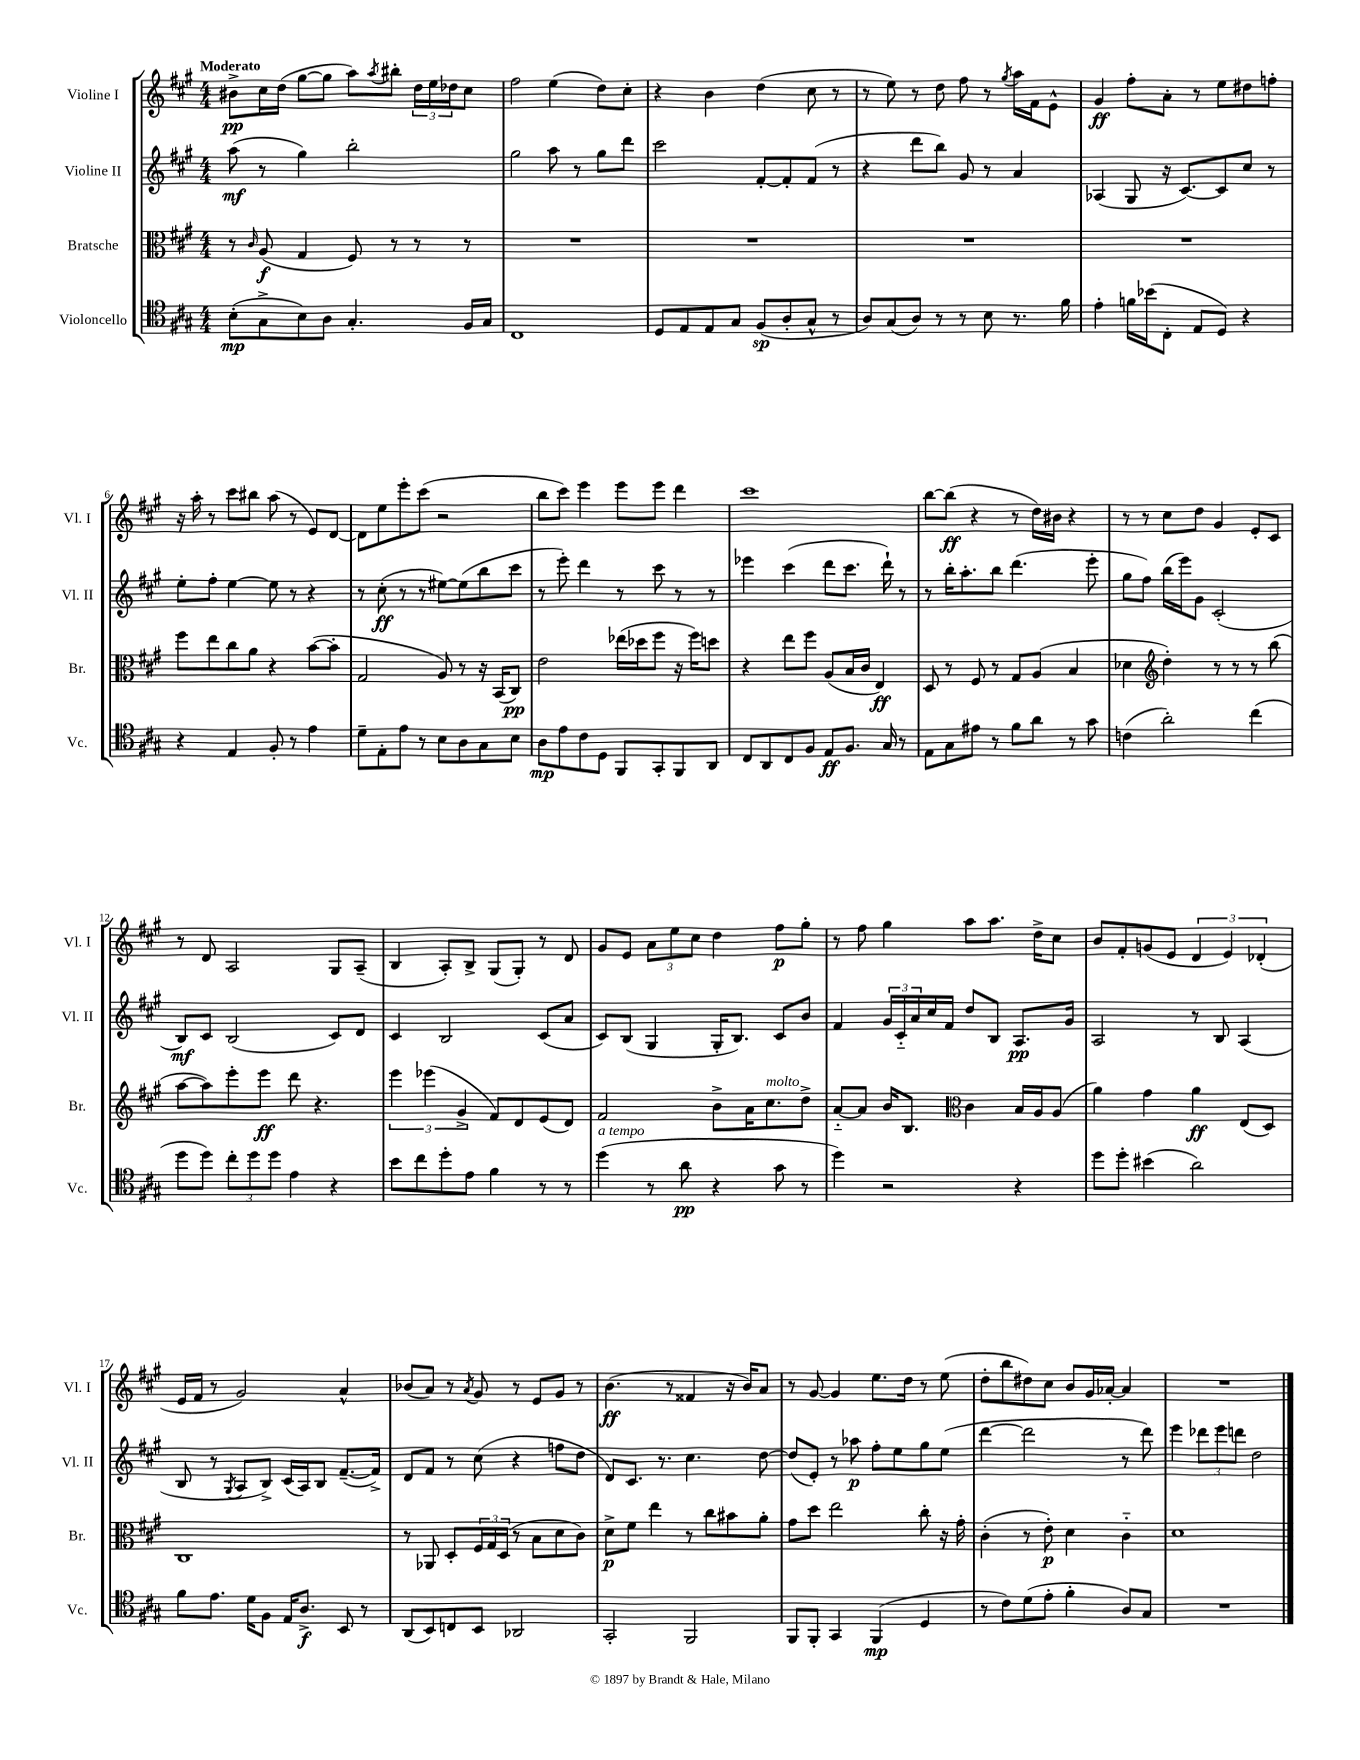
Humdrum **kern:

**kern	**dynam	**kern	**dynam	**kern	**dynam	**kern	**dynam
*part4	*part4	*part3	*part3	*part2	*part2	*part1	*part1
*staff4	*staff4	*staff3	*staff3	*staff2	*staff2	*staff1	*staff1
*I"Violoncello	*	*I"Bratsche	*	*I"Violine II	*	*I"Violine I	*
*I'Vc.	*	*I'Br.	*	*I'Vl. II	*	*I'Vl. I	*
*clefC4	*	*clefC3	*	*clefG2	*	*clefG2	*
*k[f#c#g#]	*	*k[f#c#g#]	*	*k[f#c#g#]	*	*k[f#c#g#]	*
*M4/4	*	*M4/4	*	*M4/4	*	*M4/4	*
=1	=1	=1	=1	=1	=1	=1	=1
!	!	!	!	!	!	!LO:TX:a:B:t=Moderato	!
(8B'\L	mp	8r	.	(8aa\	mf	8b#X^\L	pp
.	.	16qqc#/	.	.	.	.	.
8G#^\	.	(8A/	f	8r	.	16cc#\L	.
.	.	.	.	.	.	(16dd\JJ	.
8B\)	.	4G#/	.	4gg#\)	.	[8gg#\L	.
8A\J	.	.	.	.	.	8gg#\J]	.
4.G#'/	.	8F#/)	.	2bb'\	.	8aa\L)	.
.	.	.	.	.	.	8qaa/	.
.	.	8r	.	.	.	8bb#X'\J	.
.	.	8r	.	.	.	24dd\LL	.
.	.	.	.	.	.	24ee\	.
.	.	.	.	.	.	24dd-X\J	.
16F#/LL	.	8r	.	.	.	8cc#\J	.
16G#/JJ	.	.	.	.	.	.	.
=2	=2	=2	=2	=2	=2	=2	=2
1C#	.	1r	.	2gg#\	.	2ff#\	.
.	.	.	.	8aa\	.	(4ee\	.
.	.	.	.	8r	.	.	.
.	.	.	.	8gg#\L	.	8dd\L)	.
.	.	.	.	8ddd\J	.	8cc#'\J	.
=3	=3	=3	=3	=3	=3	=3	=3
8D/L	.	1r	.	2ccc#\	.	4r	.
8E/	.	.	.	.	.	.	.
8E/	.	.	.	.	.	4b\	.
8G#/J	.	.	.	.	.	.	.
(8F#/L	sp	.	.	[8f#'/L	.	(4dd\	.
8A'/	.	.	.	8f#'/]	.	.	.
8G#^^/J	.	.	.	(8f#/J	.	8cc#\	.
8r	.	.	.	8r	.	8r	.
=4	=4	=4	=4	=4	=4	=4	=4
8A/L)	.	1r	.	4r	.	8r	.
(8G#/	.	.	.	.	.	8ee\)	.
8A/J)	.	.	.	8ddd\L	.	8r	.
8r	.	.	.	8bb\J)	.	8dd\	.
8r	.	.	.	8g#/	.	8ff#\	.
8B\	.	.	.	8r	.	8r	.
.	.	.	.	.	.	8qgg#/	.
8.r	.	.	.	4a/	.	16aa\LL	.
.	.	.	.	.	.	16f#\J	.
.	.	.	.	.	.	8e^^\J	.
16f#\	.	.	.	.	.	.	.
=5	=5	=5	=5	=5	=5	=5	=5
4e'\	.	1r	.	(4A-X/	.	4g#/	ff
16fn\LL	.	.	.	8G#/	.	8ff#'\L	.
(16b-X\J	.	.	.	.	.	.	.
8C#'\J	.	.	.	16r	.	8a'\J	.
.	.	.	.	[8.c#/L)	.	.	.
8E/L	.	.	.	.	.	8r	.
8D/J)	.	.	.	8c#/]	.	8ee\L	.
4r	.	.	.	8cc#/J	.	8dd#X\	.
.	.	.	.	8r	.	8ffn'\J	.
!!LO:LB:g=z
=6	=6	=6	=6	=6	=6	=6	=6
4r	.	8ff#\L	.	8ee'\L	.	16r	.
.	.	.	.	.	.	16aa'\	.
.	.	8ee\	.	8ff#'\J	.	8r	.
4E/	.	8cc#\	.	[4ee\	.	8ccc#\L	.
.	.	8a\J	.	.	.	8bb#X\J	.
8F#'/	.	4r	.	8ee\]	.	(8aa\	.
8r	.	.	.	8r	.	8r	.
4e\	.	([8b\L	.	4r	.	8e/L)	.
.	.	8b'\J]	.	.	.	[8d/J	.
=7	=7	=7	=7	=7	=7	=7	=7
8d~\L	.	2G#/	.	8r	.	8d\L]	.
8E'\	.	.	.	(8cc#'\	ff	8ee\	.
8e\J	.	.	.	8r	.	8eee'\	.
8r	.	.	.	8r	.	(8ccc#\J	.
8B\L	.	8A/)	.	[8ee#X\L)	.	2r	.
8A\	.	8r	.	(8ee#\]	.	.	.
8G#\	.	16r	.	8bb\	.	.	.
.	.	(16BB/KL	.	.	.	.	.
8B\J	.	8C#/J)	pp	8ccc#\J	.	.	.
=8	=8	=8	=8	=8	=8	=8	=8
8A\L	mp	2e\	.	8r	.	8bb\L	.
8e\	.	.	.	8eee'\)	.	8ccc#\J)	.
8c#\	.	.	.	4ddd\	.	4eee\	.
8D\J	.	.	.	.	.	.	.
8FF#/L	.	(16ee-X\LL	.	8r	.	8eee\L	.
.	.	16dd-X\J	.	.	.	.	.
8GG#'/	.	8ff#\J	.	8ccc#\	.	8eee\J	.
8FF#/	.	16r	.	8r	.	4ddd\	.
.	.	16ff#\KL)	.	.	.	.	.
8AA/J	.	8ddn\J	.	8r	.	.	.
=9	=9	=9	=9	=9	=9	=9	=9
8C#/L	.	4r	.	4eee-X\	.	1ccc#	.
8AA/	.	.	.	.	.	.	.
8C#/	.	8ee\L	.	(4ccc#\	.	.	.
8F#/J	.	8ff#\J	.	.	.	.	.
8E/L	ff	(8A/L	.	8ddd\L	.	.	.
8.F#/J	.	16B/L	.	8.ccc#\J	.	.	.
.	.	16c#/JJ	.	.	.	.	.
.	.	4E/)	ff	.	.	.	.
16G#/	.	.	.	16ddd`\)	.	.	.
8r	.	.	.	8r	.	.	.
=10	=10	=10	=10	=10	=10	=10	=10
8E\L	.	8D/	.	8r	.	[8bb\L	.
8G#\	.	8r	.	16bb'\KL	.	(8bb\J]	ff
.	.	.	.	8.aa'\	.	.	.
8e#X\J	.	8F#/	.	.	.	4r	.
8r	.	8r	.	8bb\J	.	.	.
8f#\L	.	8G#/L	.	(4.ddd\	.	8r	.
8a\J	.	(8A/J	.	.	.	16dd\LL)	.
.	.	.	.	.	.	16b#X\JJ	.
8r	.	4B/	.	.	.	4r	.
8g#\	.	.	.	8eee'\	.	.	.
=11	=11	=11	=11	=11	=11	=11	=11
(4cn\	.	4d-X\	.	8gg#\L	.	8r	.
.	.	.	.	8ff#\J)	.	8r	.
*	*	*clefG2	*	*	*	*	*
2a'\)	.	4dd'\)	.	(16bb\LL	.	8cc#\L	.
.	.	.	.	16eee\J)	.	.	.
.	.	.	.	8g#\J	.	8dd\J	.
.	.	8r	.	(2c#'/	.	4g#/	.
.	.	8r	.	.	.	.	.
(4cc#\	.	8r	.	.	.	8e'/L	.
.	.	(8bb\	.	.	.	8c#/J	.
!!LO:LB:g=z
=12	=12	=12	=12	=12	=12	=12	=12
8dd\L	.	[8aa\L	.	8B/L)	mf	8r	.
8dd\J)	.	8aa\])	.	8c#/J	.	8d/	.
12cc#'\L	.	8eee'\	.	(2B/	.	2A/	.
12dd\	.	.	.	.	.	.	.
.	.	8eee\J	ff	.	.	.	.
12dd\J	.	.	.	.	.	.	.
4e\	.	8ddd\	.	.	.	.	.
.	.	4.r	.	.	.	.	.
4r	.	.	.	8c#/L)	.	8G#/L	.
.	.	.	.	8d/J	.	(8A~/J	.
=13	=13	=13	=13	=13	=13	=13	=13
8b\L	.	6eee\	.	4c#/	.	4B/	.
8cc#\	.	.	.	.	.	.	.
.	.	(6eee-X\	.	.	.	.	.
8dd'\	.	.	.	2B/	.	8A'/L)	.
.	.	6g#^/	.	.	.	.	.
8e\J	.	.	.	.	.	8B^/J	.
4f#\	.	8f#/L)	.	.	.	(8G#/L	.
.	.	8d/	.	.	.	8G#'/J)	.
8r	.	(8e/	.	(8c#/L	.	8r	.
8r	.	8d/J)	.	8a/J	.	8d/	.
=14	=14	=14	=14	=14	=14	=14	=14
!LO:TX:a:i:t=a tempo	!	!	!	!	!	!	!
(4dd\	.	2f#/	.	8c#/L)	.	8g#/L	.
.	.	.	.	(8B/J	.	8e/J	.
8r	.	.	.	4G#/	.	12a\L	.
.	.	.	.	.	.	12ee\	.
8a\	pp	.	.	.	.	.	.
.	.	.	.	.	.	12cc#\J	.
4r	.	8b^\L	.	16G#'/KL	.	4dd\	.
.	.	.	.	8.B/J)	.	.	.
.	.	16a\K	.	.	.	.	.
!	!	!LO:TX:a:i:t=molto	!	!	!	!	!
.	.	8.cc#\	.	.	.	.	.
8g#\	.	.	.	8c#/L	.	8ff#\L	p
8r	.	8dd^\J	.	8b/J	.	8gg#'\J	.
=15	=15	=15	=15	=15	=15	=15	=15
4dd\)	.	[8a/L	.	4f#/	.	8r	.
.	.	8a/J]	.	.	.	8ff#\	.
2r	.	16b/KL	.	24g#/LL	.	4gg#\	.
.	.	.	.	24c#/	.	.	.
.	.	8.B/J	.	.	.	.	.
.	.	.	.	24a/	.	.	.
.	.	.	.	16cc#/	.	.	.
.	.	.	.	16f#/JJ	.	.	.
*	*	*clefC3	*	*	*	*	*
.	.	4c#\	.	8dd/L	.	8aa\L	.
.	.	.	.	8B/J	.	8.aa\J	.
4r	.	16B/LL	.	8.A/L	pp	.	.
.	.	16A/J	.	.	.	16dd^\KL	.
.	.	(8A/J	.	.	.	8cc#\J	.
.	.	.	.	16g#/Jk	.	.	.
=16	=16	=16	=16	=16	=16	=16	=16
8dd\L	.	4a\)	.	2A/	.	8b/L	.
8dd'\J	.	.	.	.	.	8f#'/	.
(4b#X\	.	4g#\	.	.	.	(8gn/	.
.	.	.	.	.	.	8e/J	.
2a\)	.	4a\	ff	8r	.	6d/	.
.	.	.	.	8B/	.	.	.
.	.	.	.	.	.	6e/)	.
.	.	(8E/L	.	(4A/	.	.	.
.	.	.	.	.	.	(6d-X'/	.
.	.	8D/J)	.	.	.	.	.
!!LO:LB:g=z
=17	=17	=17	=17	=17	=17	=17	=17
8f#\L	.	1C#	.	8B/	.	16e/LL	.
.	.	.	.	.	.	16f#/JJ	.
8.e\J	.	.	.	8r	.	8r	.
.	.	.	.	8qG#/	.	.	.
.	.	.	.	8A/L	.	2g#/)	.
16d\KL	.	.	.	.	.	.	.
8F#\J	.	.	.	8B^/J)	.	.	.
16E/KL	.	.	.	(16c#/LL	.	.	.
8.A^/J	f	.	.	16A/J)	.	.	.
.	.	.	.	8B/J	.	.	.
8BB/	.	.	.	([8.f#~/L	.	4a^^/	.
8r	.	.	.	.	.	.	.
.	.	.	.	16f#^/Jk])	.	.	.
=18	=18	=18	=18	=18	=18	=18	=18
(8AA/L	.	8r	.	8d/L	.	(8b-X/L	.
8BB/)	.	8AA-X/	.	8f#/J	.	8a/J)	.
8Cn/	.	8D'/L	.	8r	.	8r	.
.	.	.	.	.	.	8qa/	.
8BB/J	.	24F#/L	.	(8cc#\	.	8g#/	.
.	.	24G#/	.	.	.	.	.
.	.	(24D/JJ	.	.	.	.	.
2AA-X/	.	8r	.	4r	.	8r	.
.	.	8B\L	.	.	.	8e/L	.
.	.	8d\	.	8ffn\L	.	8g#/J	.
.	.	8c#\J)	.	8dd\J	.	8r	.
=19	=19	=19	=19	=19	=19	=19	=19
2GG#'/	.	8d^\L	p	8d/L)	.	(4.b\	ff
.	.	8f#\J	.	8.c#/J	.	.	.
.	.	4ee\	.	.	.	.	.
.	.	.	.	8.r	.	.	.
.	.	.	.	.	.	8r	.
2FF#/	.	8r	.	4.cc#\	.	4f##X/	.
.	.	8cc#\L	.	.	.	.	.
.	.	8b#X\	.	.	.	16r	.
.	.	.	.	.	.	16b/KL)	.
.	.	8a'\J	.	[8dd\	.	8a/J	.
=20	=20	=20	=20	=20	=20	=20	=20
8FF#/L	.	8g#\L	.	(8dd/L]	.	8r	.
8FF#'/J	.	8dd\J	.	8e'/J)	.	[8g#/	.
4GG#/	.	2ee\	.	8r	.	4g#/]	.
.	.	.	.	8aa-X\	p	.	.
(4FF#/	mp	.	.	8ff#'\L	.	8.ee\L	.
.	.	.	.	8ee\	.	.	.
.	.	.	.	.	.	16dd\Jk	.
4D/	.	8cc#'\	.	8gg#\	.	8r	.
.	.	16r	.	(8ee\J	.	(8ee\	.
.	.	16g#'\	.	.	.	.	.
=21	=21	=21	=21	=21	=21	=21	=21
8r	.	(4c#'\	.	[4ddd\	.	8dd'\L	.
8c#\L)	.	.	.	.	.	8bb\	.
(8d\	.	8r	.	2ddd\]	.	8dd#X\)	.
8e'\J	.	8e'\)	p	.	.	8cc#\J	.
4f#'\	.	4d\	.	.	.	8b/L	.
.	.	.	.	.	.	16g#/L	.
.	.	.	.	.	.	[16a-X'/JJ	.
8A/L)	.	4c#\	.	8r	.	4a-/]	.
8G#/J	.	.	.	8ddd\)	.	.	.
=22	=22	=22	=22	=22	=22	=22	=22
1r	.	1d	.	4eee\	.	1r	.
.	.	.	.	12ddd-X\L	.	.	.
.	.	.	.	12eee\	.	.	.
.	.	.	.	12dddn\J	.	.	.
.	.	.	.	2dd\	.	.	.
==	==	==	==	==	==	==	==
*-	*-	*-	*-	*-	*-	*-	*-
